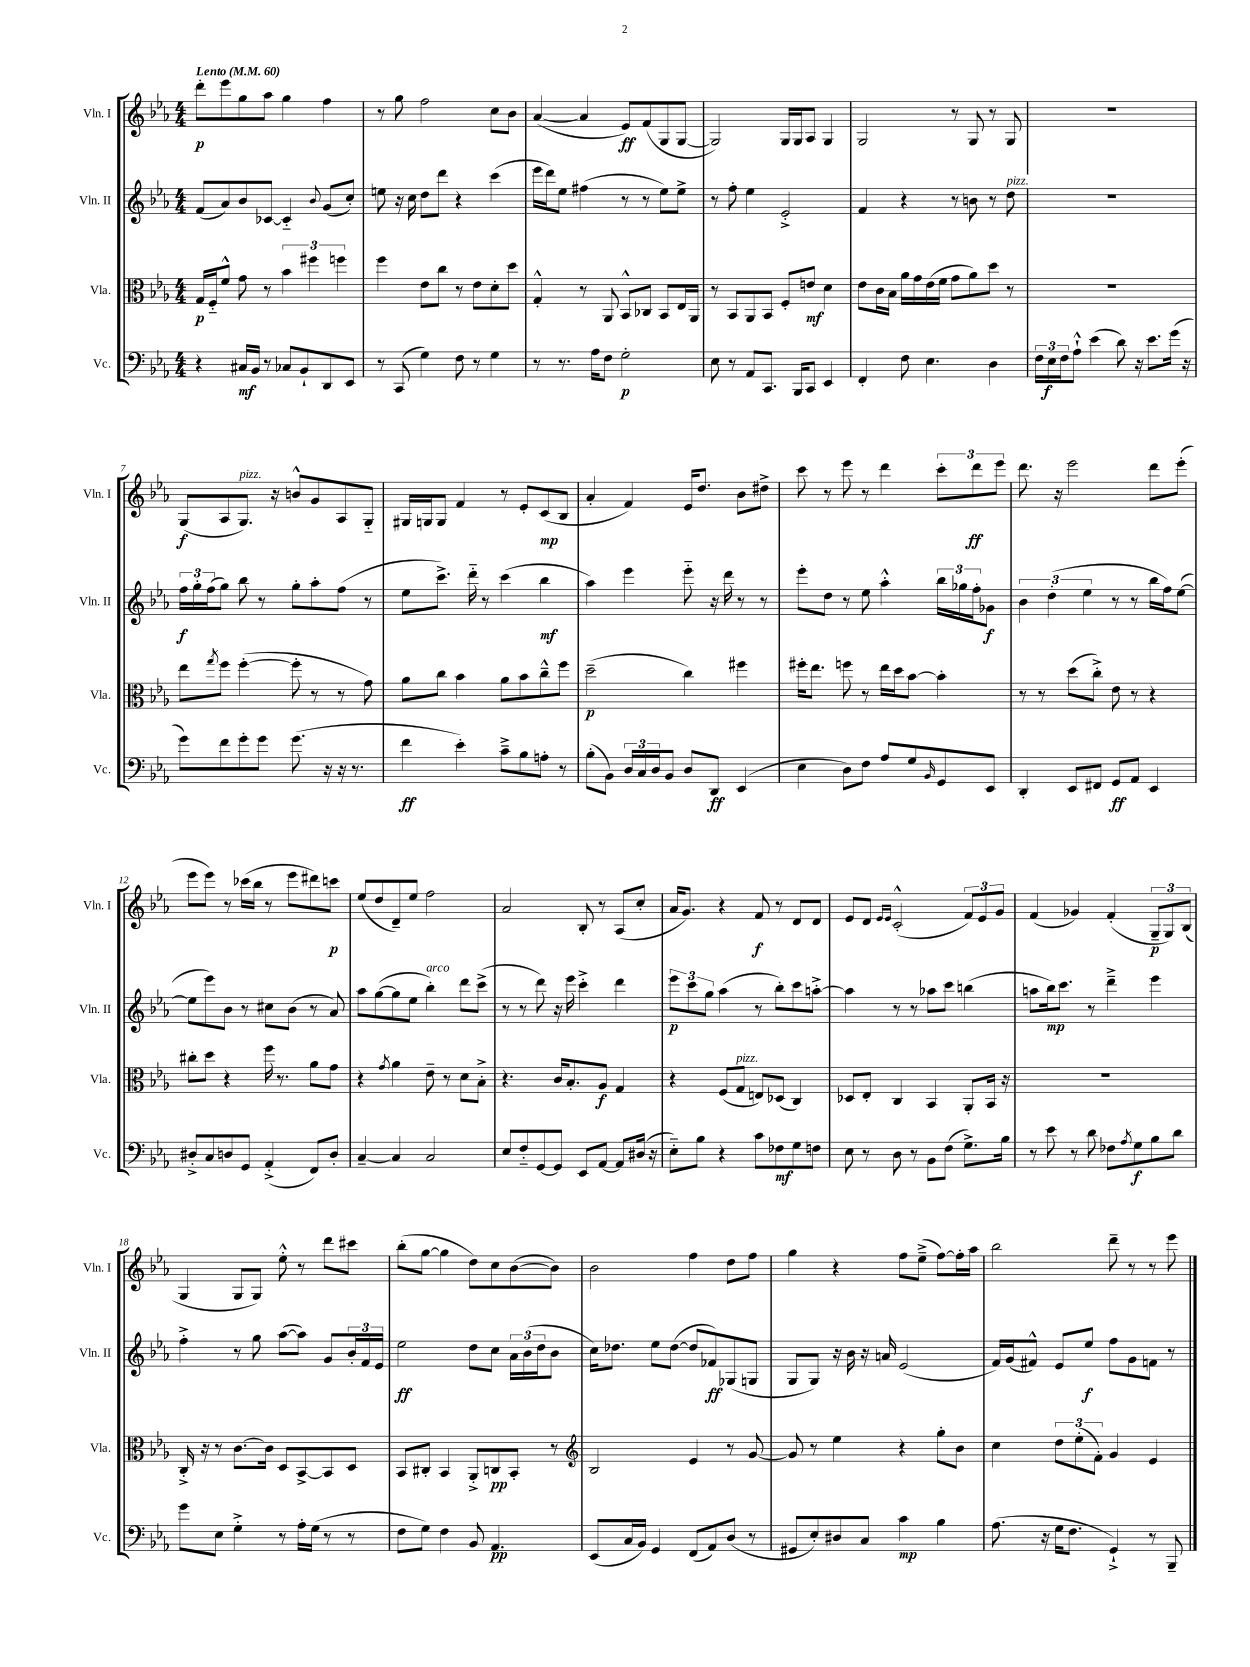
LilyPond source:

<<
\new StaffGroup <<
\new Staff = "s0" \with { instrumentName = "Vln. I" shortInstrumentName = "Vln. I" } {
    \clef treble \key ees \major \numericTimeSignature \time 4/4 \tempo "Lento" 4 = 60
    d'''8-.\p ees'''8 g''8 aes''8 g''4 f''4 |
    r8 g''8 f''2 c''8 bes'8 |
    aes'4~( aes'4 ees'8\ff) f'8( g8 g8~ |
    g2) g16 g16 aes8 g4 |
    g2 r8 g8 r8 g8 |
    r1 |
    g8\f( aes8 g8.^\markup { \italic "pizz." }) r16 b'8-^ g'8 aes8 g8-_ |
    gis16 g16 g8 f'4 r8 ees'8-. c'8\mp( bes8 |
    aes'4-. f'4) ees'16 d''8. bes'8 dis''8-> |
    c'''8 r8 ees'''8 r8 d'''4 \tuplet 3/2 { c'''8-. d'''8\ff ees'''8 } |
    d'''8. r16 ees'''2 d'''8 ees'''8-.( |
    ees'''8 ees'''8) r8 ces'''16( bes''16 r8 ees'''8 dis'''8) c'''8\p |
    ees''8( d''8 d'8--) ees''8 f''2 |
    aes'2 bes8-. r8 aes8( c''8-. |
    aes'16 g'8.) r4 f'8\f r8 d'8 d'8 |
    ees'8 d'8 \grace { ees'16 ees'16 } c'2-.-^( \tuplet 3/2 { f'8) ees'8 g'8 } |
    f'4( ges'4) f'4-.( \tuplet 3/2 { g8--\p g8) bes8( } |
    g4 g8 g8) ees''8-.-^ r8 d'''8 cis'''8 |
    bes''8-.( g''8~ g''4 d''8) c''8 bes'8~( bes'8) |
    bes'2 f''4 d''8 f''8 |
    g''4 r4 f''8 ees''8--->( f''8~) f''16-. aes''16 |
    bes''2 d'''8-- r8 r8 ees'''8 \bar "|." |
}
\new Staff = "s1" \with { instrumentName = "Vln. II" shortInstrumentName = "Vln. II" } {
    \clef treble \key ees \major \numericTimeSignature \time 4/4
    f'8( aes'8) bes'8 ces'8~ ces'4-_ \appoggiatura { bes'8 } g'8( c''8-.) |
    e''8 r16 c''16 d''8 d'''8 r4 c'''4( |
    ees'''16 d'''16) ees''8 fis''4( r8 r8 ees''8) ees''8-> |
    r8 f''8-. ees''4 ees'2-.-> |
    f'4 r4 r8 b'8 r8 d''8^\markup { \italic "pizz." } |
    r1 |
    \tuplet 3/2 { f''16\f g''16-. f''16( } g''8) bes''8 r8 g''8-. aes''8-. f''8( r8 |
    ees''8 c'''8.->) d'''16-_ r8 c'''4( bes''4\mf |
    aes''4) ees'''4 ees'''8-_ r16 d'''16 r8 r8 |
    ees'''8-. d''8 r8 ees''8 aes''4-.-^ \tuplet 3/2 { bes''16 ges''16 f''16-. } ges'8\f |
    \tuplet 3/2 { bes'4 d''4-.( ees''4 } r8 r8 bes''16 f''16) ees''8~( |
    ees''8 ees'''8) bes'8 r8 cis''8 bes'8( r8 aes'8) |
    aes''8 g''8~( g''8 ees''8 bes''4-.^\markup { \italic "arco" }) d'''8 c'''8->( |
    r8 r8 d'''8) r16 ees'''16 c'''4-.-> d'''4 |
    \tuplet 3/2 { ees'''8\p c'''8 g''8 } aes''4( r8 bes''8-.) c'''8 a''8~-.-> |
    a''4 r8 r8 aes''8 c'''8 b''4( |
    a''8 bes''16\mp) c'''8. r8 d'''4---> ees'''4 |
    f''4-.-> r8 g''8 aes''8~( aes''8) g'8 \tuplet 3/2 { bes'16-. f'16 ees'16 } |
    ees''2\ff d''8 c''8 \tuplet 3/2 { aes'16 bes'16( d''16 } bes'8 |
    c''16) des''8. ees''8 des''8~( des''8 fes'8\ff) ges8( g8 |
    g8 g8) r16 bes'16 r16 a'16 ees'2( |
    f'16) g'16( fis'8-^) ees'8 ees''8\f f''8 g'8 f'8 r8 \bar "|." |
}
\new Staff = "s2" \with { instrumentName = "Vla." shortInstrumentName = "Vla." } {
    \clef alto \key ees \major \numericTimeSignature \time 4/4
    g16\p f16-_ f'8-^ g'8 r8 \tuplet 3/2 { bes'4 fis''4 f''4 } |
    f''4 ees'8 c''8 r8 ees'8 d'8-. d''8 |
    g4-.-^ r8 aes,8 bes,8-^ ces8 bes,8 ees16 aes,16 |
    r8 bes,8 aes,8 bes,8 f8-. e'8\mf d'4 |
    ees'8 c'16 bes16 aes'16 g'16 ees'16( f'16 g'8 aes'8) d''8 r8 |
    R1 |
    ees''8 \acciaccatura { g''8 } f''8 f''4~-.( f''8-. r8 r8 g'8) |
    aes'8 c''8 bes'4 aes'8 bes'8 c''8---^ f''8 |
    d''2--\p( c''4) fis''4 |
    fis''16-. ees''8. f''8 r8 ees''16 d''16 bes'8~ bes'4-. |
    r8 r8 d''8( c''8-.->) ees'8 r8 r4 |
    cis''8-. d''8 r4 f''16 r8. aes'8 g'8 |
    r4 \acciaccatura { g'8 } aes'4 ees'8-- r8 d'8 bes8-.-> |
    r4. c'16 bes8.-. aes8\f g4 |
    r4 f8( g8^\markup { \italic "pizz." } e8) des8( c4) |
    des8 ees8-. c4 bes,4 aes,8-. bes,16 r16 |
    R1 |
    c16-.-> r16 r8 c'8.~ c'16 d8 bes,8~-> bes,8 d8 |
    bes,8 cis8-. bes,4 aes,8-.-> c8\pp bes,8-. r8 |
    \clef treble bes2 ees'4 r8 g'8~ |
    g'8 r8 ees''4 r4 g''8-. bes'8 |
    c''4 \tuplet 3/2 { d''8 ees''8-.( f'8-.) } g'4 ees'4 \bar "|." |
}
\new Staff = "s3" \with { instrumentName = "Vc." shortInstrumentName = "Vc." } {
    \clef bass \key ees \major \numericTimeSignature \time 4/4
    r4 cis16\mf bes,16 r8 ces8 bes,8-! d,8 ees,8 |
    r8 c,8( g4) f8 r8 g4 |
    r8 r8. aes16 f8 g2-.\p |
    ees8 r8 aes,8 c,8. bes,,16 c,8 ees,4 |
    f,4-. f8 ees4. d4 |
    \tuplet 3/2 { f16 ees16\f f16 } aes8-!-^ ees'4( d'8) r16 ees'8. g'16( r16 |
    g'8) f'8 g'8-. g'8 g'8.( r16 r16 r8. |
    f'4\ff ees'4-.) c'8---> bes8 a8-. r8 |
    bes8-.( bes,8) \tuplet 3/2 { d16 c16 d16 } bes,8 d8 d,8\ff ees,4( |
    ees4 d8) f8 aes8 g8 \grace { bes,16 } g,8 ees,8 |
    d,4-. ees,8 fis,8 g,8\ff aes,8 ees,4 |
    dis8-.-> c8 d8 g,8 aes,4-.->( f,8) d8-. |
    c4~-- c4 c2 |
    ees8 f8-_ g,8~ g,8 ees,8 aes,8~ aes,8 dis16( r16 |
    ees8-_) bes8 r4 c'8 fes8\mf g8 f8 |
    ees8 r8 d8 r8 bes,8 f8( g8.->) bes16 |
    r8 ees'8 r8 d'8 fes8 \acciaccatura { aes8 } g8\f bes8 d'8 |
    g'8 ees8 g4-.-> r8 aes16-. g16( r8 r8 |
    f8 g8) f4 bes,8 aes,4.\pp |
    ees,8( c16 bes,16) g,4 f,8( aes,8) d8( r8 |
    gis,8 ees8-.) dis8 c8 c'4\mp bes4 |
    aes8.( r16 g16 f8. g,4-!->) r8 bes,,8-- \bar "|." |
}
>>
>>
